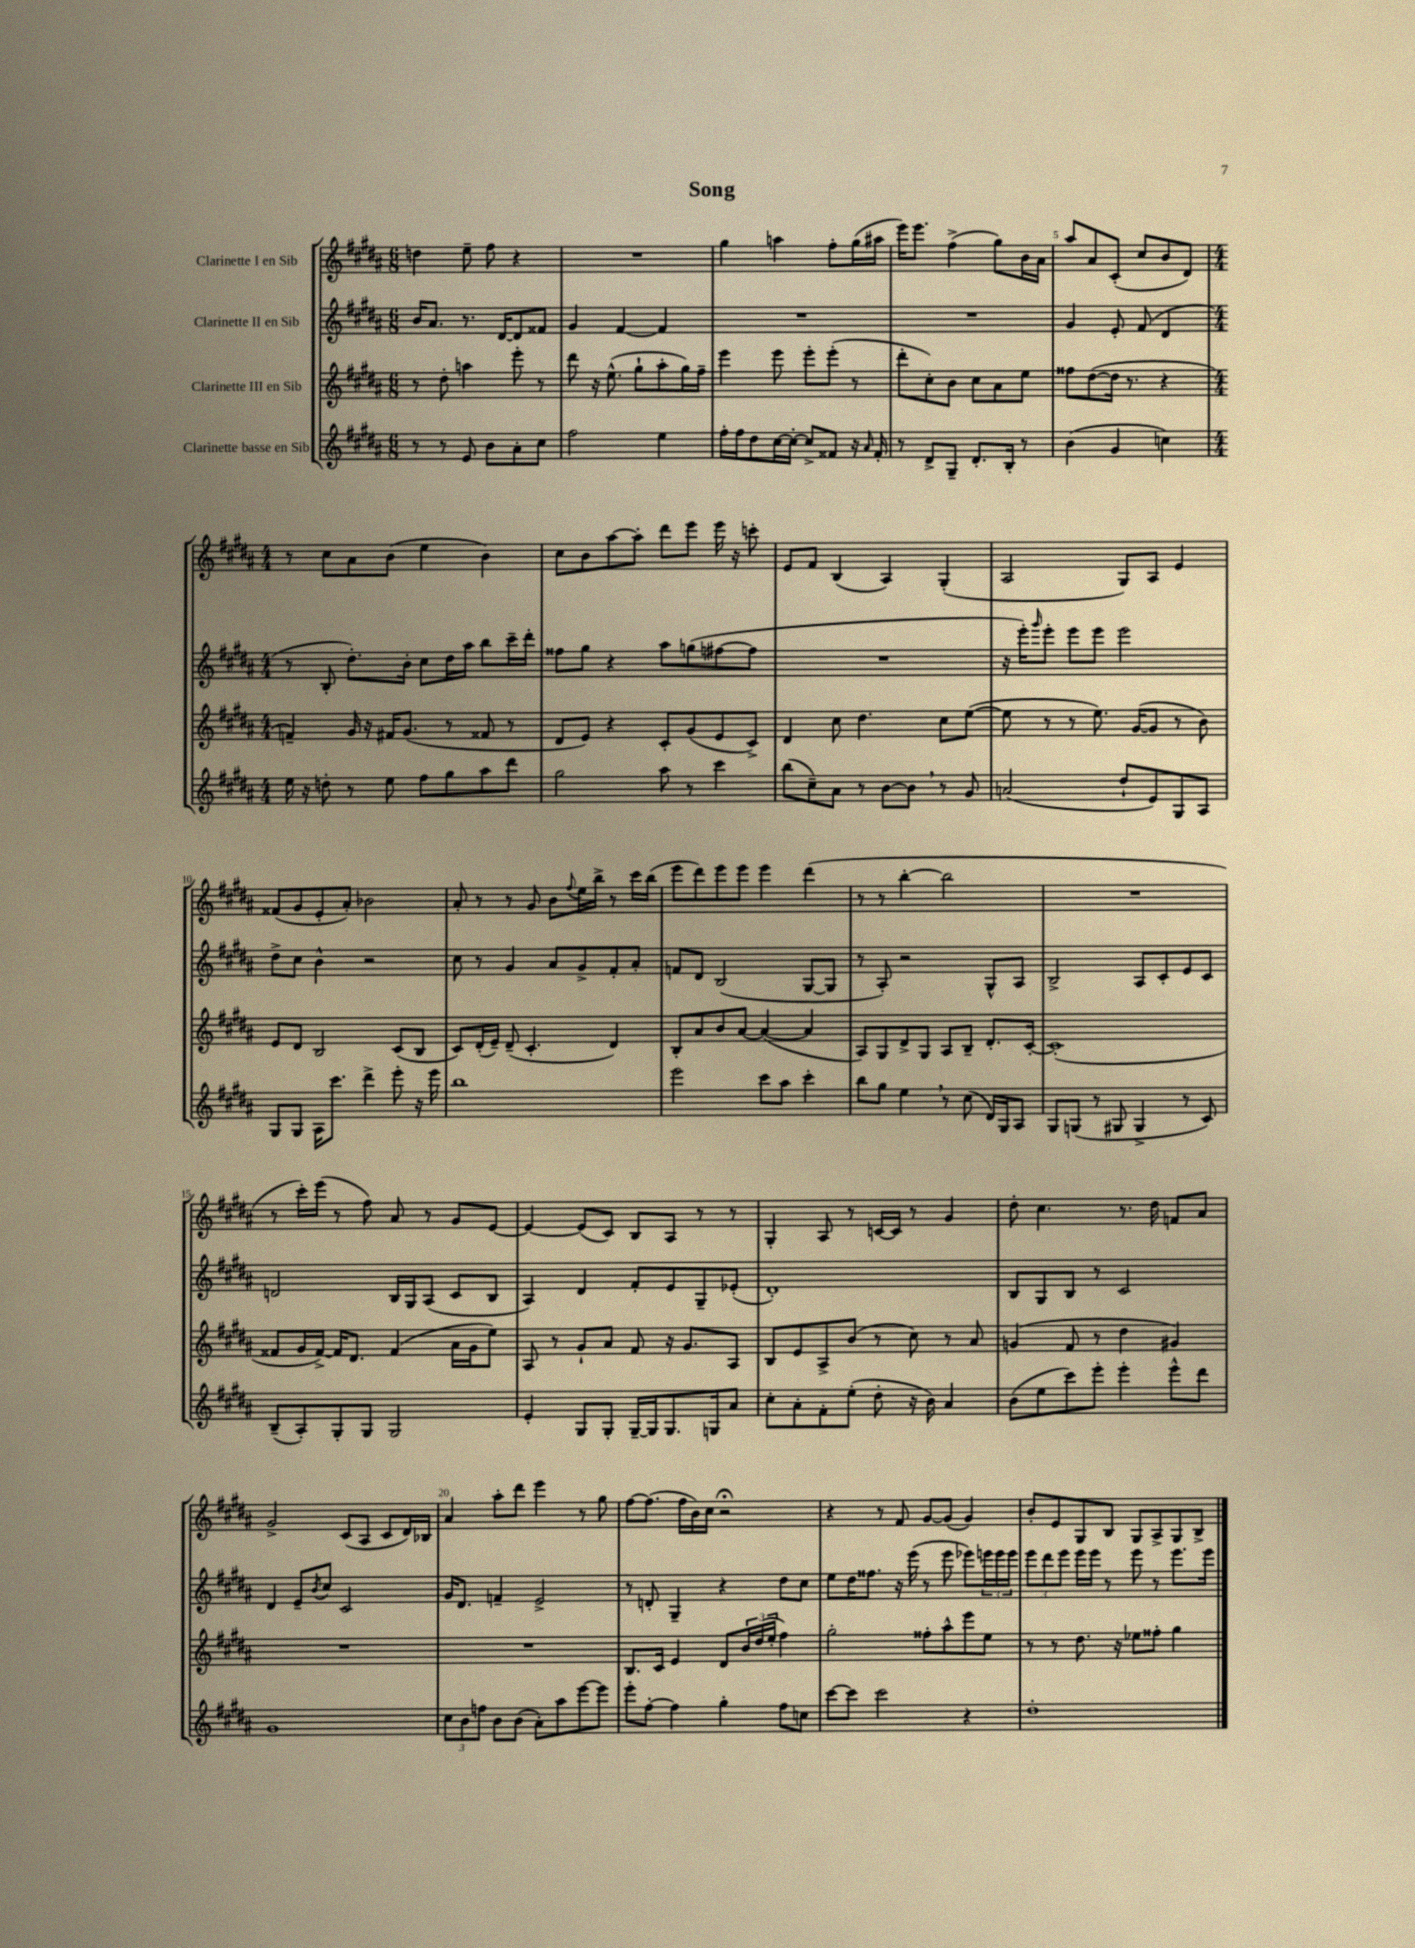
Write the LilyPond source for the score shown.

\header { title = "Song" }
<<
\new StaffGroup <<
\new Staff = "s0" \with { instrumentName = "Clarinette I en Sib" } {
    \clef treble \key b \major \numericTimeSignature \time 6/8
    d''4 e''8-- fis''8 r4 |
    R2. |
    gis''4 a''4 fis''8-. gis''16( ais''16 |
    e'''16) e'''8. fis''4->( gis''8) b'16 ais'16 |
    ais''8 ais'8 cis'8-.( cis''8 b'8 dis'8) |
    \numericTimeSignature \time 4/4 r8 cis''8 ais'8 b'8( e''4 b'4) |
    cis''8 b'8 ais''8~ ais''8-. dis'''8 e'''8 e'''16 r16 c'''8-. |
    e'8 fis'8 b4( ais4) gis4-.( |
    ais2 gis8) ais8 e'4 |
    fisis'8( gis'8 e'8-. ais'8-.) bes'2 |
    ais'8-. r8 r8 gis'8 b'8 \appoggiatura { fis''8 } e''16 b''16-> r8 cis'''16 b''16( |
    e'''8 dis'''8) e'''8 e'''8 e'''4 dis'''4( |
    r8 r8 b''4~-. b''2 |
    R1 |
    r8 cis'''16-.) e'''16( r8 fis''8) ais'8 r8 gis'8 e'8~ |
    e'4~ e'8( cis'8) b8 ais8 r8 r8 |
    gis4-. ais8 r8 c'16~ c'16 r8 gis'4 |
    dis''8-. cis''4. r8. dis''16 f'8 ais'8 |
    gis'2-> cis'8( ais8 cis'8 dis'16) bes16 |
    ais'4 ais''8-. dis'''8 e'''4 r8 gis''8 |
    fis''8~ fis''8.( fis''16 b'16) cis''16 r2\fermata |
    r4 r8 fis'8 gis'8~ gis'8( gis'4) |
    b'8-. e'8 gis8 b8 gis8 ais8-> gis8 b8-> \bar "|." |
}
\new Staff = "s1" \with { instrumentName = "Clarinette II en Sib" } {
    \clef treble \key b \major \numericTimeSignature \time 6/8
    b'16 ais'8. r8. dis'16~ dis'8 fisis'8 |
    gis'4 fis'4~ fis'4 |
    R2. |
    R2. |
    gis'4 e'8-. fis'8( dis'4 |
    \numericTimeSignature \time 4/4 r8 b8-. dis''8.-.) b'16-. cis''8 dis''16 ais''16 b''8 cis'''16-- dis'''16-. |
    fisis''8 gis''8 r4 ais''8 g''8( fis''8~ fis''8 |
    R1 |
    r16 e'''16-.) \grace { gis'''16 } e'''8-. e'''8 e'''8 e'''2 |
    dis''8-> cis''8 b'4-^ r2 |
    cis''8 r8 gis'4 ais'8 gis'8-> fis'8-. ais'8-. |
    f'8 dis'8 b2( gis8~ gis8 |
    r8 ais8-.) r2 gis8-^ ais8 |
    b2-> ais8 cis'8-. e'8 cis'8 |
    d'2 b16 gis16 ais8( cis'8 b8 |
    ais4) dis'4 fis'8-. e'8 gis8-- ees'8-.( |
    dis'1-.) |
    b8 gis8 b8 r8 cis'2 |
    dis'4 e'8-- \acciaccatura { b'8 } cis''8 cis'2 |
    gis'16 dis'8. f'4-- e'2-> |
    r8 d'8-. gis4-- r4 dis''8 cis''8 |
    e''8 dis''16 fisis''8. r16 e'''16( r8 e'''8 ees'''8) \tuplet 3/2 { e'''16 e'''16 e'''16 } |
    \tuplet 3/2 { e'''8 dis'''8 e'''8 } e'''16 e'''16 r8 e'''8 r8 e'''8. e'''16 \bar "|." |
}
\new Staff = "s2" \with { instrumentName = "Clarinette III en Sib" } {
    \clef treble \key b \major \numericTimeSignature \time 6/8
    r8 dis''8-. a''4 e'''8-. r8 |
    dis'''8 r16 e''8.-^( gis''8-! ais''8-. gis''16) fis''16-- |
    e'''4 e'''8 e'''8-. e'''8-.( r8 |
    dis'''8-. cis''8-.) b'8 cis''8 ais'8 e''8 |
    fisis''8 dis''8~( dis''16 r8. r4 |
    \numericTimeSignature \time 4/4 f'4--) gis'16 r16 fis'16 gis'8.( r8 fisis'8 r8 |
    dis'8 e'8) r4 cis'8-. gis'8( e'8 cis'8->) |
    dis'4 cis''8 dis''4. cis''8 e''8~( |
    e''8 r8 r8 e''8.) gis'16~( gis'8 r8 b'8) |
    e'8 dis'8 b2 cis'8( b8 |
    cis'8) dis'16-.( e'16--) dis'8--( cis'4.-. dis'4) |
    b8-. ais'8 b'8 ais'8~ ais'4~( ais'4 |
    ais8) gis8 dis'8-> gis8 ais8 b8-- dis'8.-. cis'16~-. |
    cis'1-.( |
    fisis'8 gis'16 fisis'16~->) fisis'16 dis'8. fisis'4( ais'16 gis'16 e''8) |
    ais8 r8 gis'8-! ais'8 fis'8 r16 gis'8. ais8 |
    b8 e'8 ais8-> b'8( r8 cis''8) r8 ais'8 |
    g'4( fis'8 r8 dis''4 gis'4) |
    R1 |
    R1 |
    b8. cis'16 e'4 dis'8 \tuplet 3/2 { b'16 dis''16( e''16-. } fis''4) |
    gis''2-. fisis''8-. ais''8-^ e'''8 e''8 |
    r8 r8 dis''8. r16 ees''8 fisis''8-. gis''4 \bar "|." |
}
\new Staff = "s3" \with { instrumentName = "Clarinette basse en Sib" } {
    \clef treble \key b \major \numericTimeSignature \time 6/8
    r8 r8 e'8 b'8 ais'8-. cis''8 |
    fis''2 e''4 |
    fis''16-. fis''16 dis''8 cis''16~ cis''16~-. cis''8-> fisis'8 r16 \grace { ais'16 } fisis'16-. |
    r8 dis'8-> gis8-- dis'8.-. b16-. r8 |
    b'4( gis'4 c''4) |
    \numericTimeSignature \time 4/4 e''16 r16 d''8-. r8 e''8 fis''8 gis''8 ais''8 dis'''8 |
    gis''2 ais''8 r8 cis'''4 |
    b''8( cis''8--) ais'8 r8 b'8~ b'8 \breathe r8 gis'8 |
    a'2( dis''8-! e'8) gis8 ais8 |
    gis8 gis8 ais16 cis'''8. dis'''4-> e'''8-. r16 e'''16 |
    b''1 |
    e'''2 cis'''8 ais''8 cis'''4-. |
    b''8 gis''8 e''4 \breathe r8 cis''8( dis'16) gis16 ais8 |
    gis8 g8( r8 gis8 gis4-> r8 cis'8) |
    b8--( ais8-.) gis8-. gis8 gis2 |
    e'4-. gis8 gis8-. gis16~-- gis16 gis8. g16 ais'8 |
    cis''8-. ais'8-. fis'8-. e''8-.( dis''8-. r16 b'16) ais'4 |
    b'8( e''8 cis'''8) e'''8-. e'''4-. e'''8-^ dis'''8 |
    gis'1 |
    \tuplet 3/2 { cis''8 b'8 f''8 } b'8 b'8( ais'8-.) ais''8 e'''8~ e'''8 |
    e'''8-. fis''8~-. fis''4 gis''4-. fis''8 c''8 |
    cis'''8~ cis'''8 cis'''2 r4 |
    dis''1-. \bar "|." |
}
>>
>>
\layout { \context { \Score \override BarNumber.break-visibility = ##(#f #t #t) barNumberVisibility = #(every-nth-bar-number-visible 5) } }
